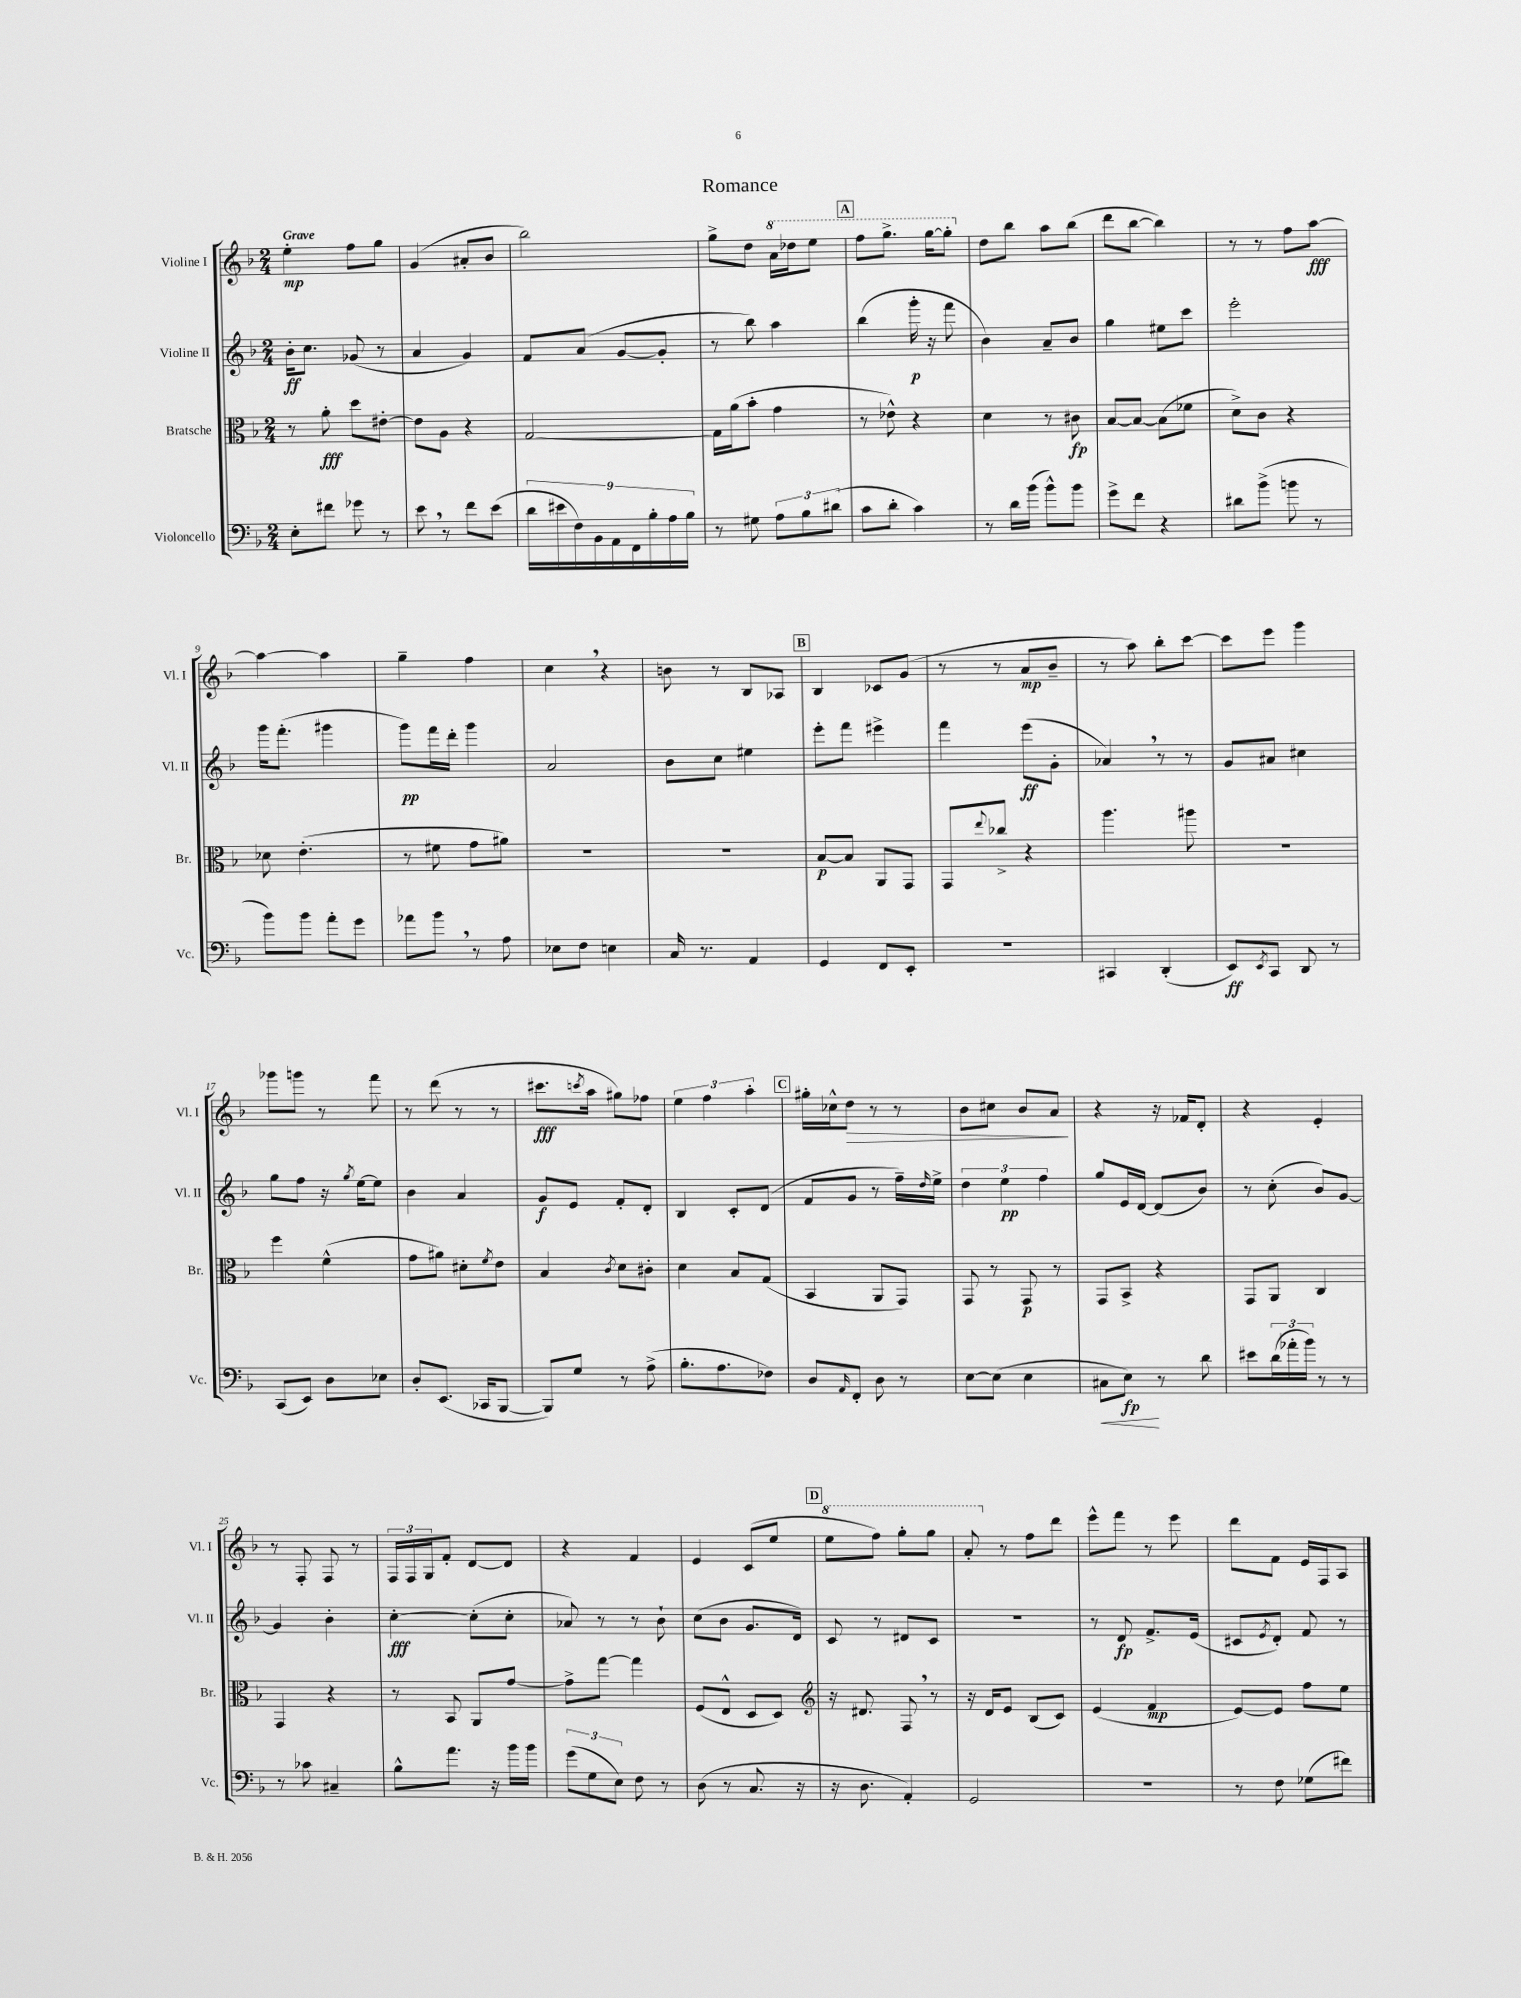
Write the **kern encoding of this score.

**kern	**kern	**kern	**kern
*staff4	*staff3	*staff2	*staff1
*clefF4	*clefC3	*clefG2	*clefG2
*k[b-]	*k[b-]	*k[b-]	*k[b-]
*M2/4	*M2/4	*M2/4	*M2/4
8E'\L	8r	16b-'\LK	4ee'\
.	.	8.cc\J	.
8f#\J	8a'\	.	.
8g-\	8dd\L	(8g-/	8ff\L
8r	[8e#'\J	8r	8gg\J
=	=	=	=
8e\	8e#\]L	4a/	(4g/
8r	8A\J	.	.
8f\L	4r	4g/)	8a#'/L
(8e\J	.	.	8b-/J
=	=	=	=
18d\LL	[2G/	8f/L	2bb-\)
18e#\	.	.	.
18F\)	.	.	.
.	.	(8a/J	.
18BB-\	.	.	.
18AA\	.	.	.
.	.	[8g/L	.
18FF\	.	.	.
18B-'\	.	.	.
.	.	8g'/]J	.
18A\	.	.	.
18B-\JJ	.	.	.
=	=	=	=
8r	16G\]LL	8r	8gg^\L
.	(16a\J	.	.
8G#\	8b-'\J	8bb-\)	8dd\J
12A\L	4g\	4aa\	16aa\LL
.	.	.	16ddd-\J
12B-\	.	.	.
.	.	.	8eee\J
(12d#\J	.	.	.
=	=	=	=
8c\L	8r	(4bb-\	8fff\L
8d'\J	8e-^^\)	.	8.ggg^\J
4c\)	4r	16ggg'\	.
.	.	16r	[16ggg\LK
.	.	8fff\	8ggg'\]J
=	=	=	=
8r	4d\	4b-\)	8dd\L
16d\LL	.	.	8bb-\J
(16b-\JJ	.	.	.
8b-^^\L)	8r	8a~/L	8aa\L
8b-\J	8c#\	8b-/J	(8bb-\J
=	=	=	=
8g^\L	[8B-/L	4gg\	8ddd\L
8f\J	8B-/_J	.	[8bb-\J
4r	(8B-\]L	8ee#\L	4bb-\])
.	8f-\J	8ccc\J	.
=	=	=	=
8d#\L	8d^\L)	2eee'\	8r
(8b-^\J	8c\J	.	8r
8b\	4r	.	8ff\L
8r	.	.	[8aa\J
=	=	=	=
8b-\L)	8d-\	16ggg\LK	4aa\_
.	.	(8.fff'\J	.
8b-\J	(4.e'\	.	.
8a'\L	.	4ggg#\	4aa\]
8g\J	.	.	.
=	=	=	=
8a-\L	8r	8ggg\L)	4gg~\
8b-\J	8f#\	16fff\L	.
.	.	16ddd'\JJ	.
8r	8g\L	4ggg\	4ff\
8A\	8a#\J)	.	.
=	=	=	=
8E-\L	2r	2a/	4cc\
8F\J	.	.	.
4E\	.	.	4r
=	=	=	=
16C/	2r	8b-\L	8b\
8.r	.	.	.
.	.	8cc\J	8r
4AA/	.	4ee#\	8B-/L
.	.	.	8A-/J
=	=	=	=
4GG/	[8B-/L	8eee'\L	4B-/
.	8B-/]J	8fff\J	.
8FF/L	8AA/L	4eee#^\	8c-/L
8EE'/J	8GG/J	.	(8g/J
=	=	=	=
2r	8GG/L	4fff\	8r
.	8qqee/	.	.
.	8cc-^/J	.	8r
.	4r	(8eee\L	8a/L
.	.	8g'\J	8b-~/J
=	=	=	=
4CC#/	4.aa\	4a-/)	8r
.	.	.	8aa\)
(4DD'/	.	8r	8bb-'\L
.	8aa#\	8r	[8ccc\J
=	=	=	=
8EE/L)	2r	8g/L	8ccc\]L
8qEE/	.	.	.
8CC/J	.	8a#/J	8eee\J
8DD/	.	4cc#\	4ggg\
8r	.	.	.
=	=	=	=
(8CC/L	4ff\	8gg\L	8ggg-\L
8EE/J)	.	8ff\J	8ggg\J
8D\L	(4f^^\	16r	8r
.	.	8qgg/	.
.	.	[16ee\LK	.
8E-\J	.	8ee\]J	8fff\
=	=	=	=
8D'/L	8g\L	4b-\	8r
(8.EE/J	8a#\J)	.	(8ddd\
.	8d#'\L	4a/	8r
16CC-/LK	.	.	.
.	8qf/	.	.
[8BBB-/J	8e\J	.	8r
=	=	=	=
8BBB-/]L)	4B-/	8g/L	8.ccc#\L
8G/J	.	8e/J	.
.	.	.	8qccc/
.	.	.	16aa\Jk
.	8qc/	.	.
8r	8d\L	8f'/L	8gg#\L)
(8A^\	8c#'\J	8d'/J	8ff-\J
=	=	=	=
8.B-'\L	4d\	4B-/	6ee\
.	.	.	6ff\
8.A\	.	.	.
.	8B-/L	8c'/L	.
.	.	.	6aa'\
8F-\J)	(8G/J	(8d/J	.
=	=	=	=
8D/L	4BB-/	8f/L	16gg#'\LL
.	.	.	16cc-^^\J
16qqAA/	.	.	.
8FF'/J	.	8g/J	8dd\J
8D\	8AA/L	8r	8r
8r	8GG/J)	16ff~\LL)	8r
.	.	16qqdd/	.
.	.	16ee^\JJ	.
=	=	=	=
[8E\L	8GG/	6dd\	8b-\L
(8E\]J	8r	.	8cc#\J
.	.	6ee\	.
4E\	8GG/	.	8b-/L
.	.	6ff\	.
.	8r	.	8a/J
=	=	=	=
8C#\L	8GG/L	8gg/L	4r
8E\J)	8BB-^/J	16e/L	.
.	.	[16d/JJ	.
8r	4r	(8d/]L	16r
.	.	.	16f-/LK
8d\	.	8b-/J)	8d'/J
=	=	=	=
8e#\L	8GG/L	8r	4r
(24d\L	8AA/J	(8cc'\	.
24a-'\	.	.	.
24b-\JJ)	.	.	.
8r	4C/	8b-/L)	4e'/
8r	.	[8g/J	.
=	=	=	=
8r	4GG/	4g/]	8r
8c-\	.	.	8F'/
4C#~/	4r	4b-'\	8F/
.	.	.	8r
=	=	=	=
8B-^^\L	8r	[4cc'\	24F/LL
.	.	.	24F/
.	.	.	24G/J
8.a\J	8BB-/	.	8f'/J
.	8AA/L	(8cc'\]L	[8d/L
16r	.	.	.
16b-\LL	[8g/J	8cc'\J	8d/]J
16b-\JJ	.	.	.
=	=	=	=
(12g\L	8g^\]L	8a-/)	4r
12G\	.	.	.
.	[8gg\J	8r	.
12E\J)	.	.	.
8F\	4gg\]	8r	4f/
8r	.	8b-`\	.
=	=	=	=
(8D\	(8F/L	(8cc\L	4e/
8r	8E^^/J	8b-\J	.
8.C/	8D/L	8.g/L	(8c/L
.	8D/J)	.	8ee/J
16r	.	16d/Jk)	.
=	=	=	=
*	*clefG2	*	*
16r	16r	8c/	8eee\L
8.D\	8.d#/	.	.
.	.	8r	8fff\J)
4AA'/)	8F/	8d#/L	8ggg'\L
.	8r	8c/J	8ggg\J
=	=	=	=
2GG/	16r	2r	8aa'/
.	16d/LK	.	.
.	8e/J	.	8r
.	(8B-/L	.	8ff\L
.	8c/J)	.	8ddd\J
=	=	=	=
2r	(4e/	8r	8eee^^\L
.	.	8d/	8fff\J
.	4f/	8.f^/L	8r
.	.	.	8eee\
.	.	(16e/Jk	.
=	=	=	=
8r	[8e/L)	8c#/L	8ddd\L
.	.	8qe/	.
8F\	8e/]J	8d'/J)	8f\J
(8G-\L	8ff\L	8f/	16e/LL
.	.	.	16F/J
8f#\J)	8ee\J	8r	8A/J
==	==	==	==
*-	*-	*-	*-
